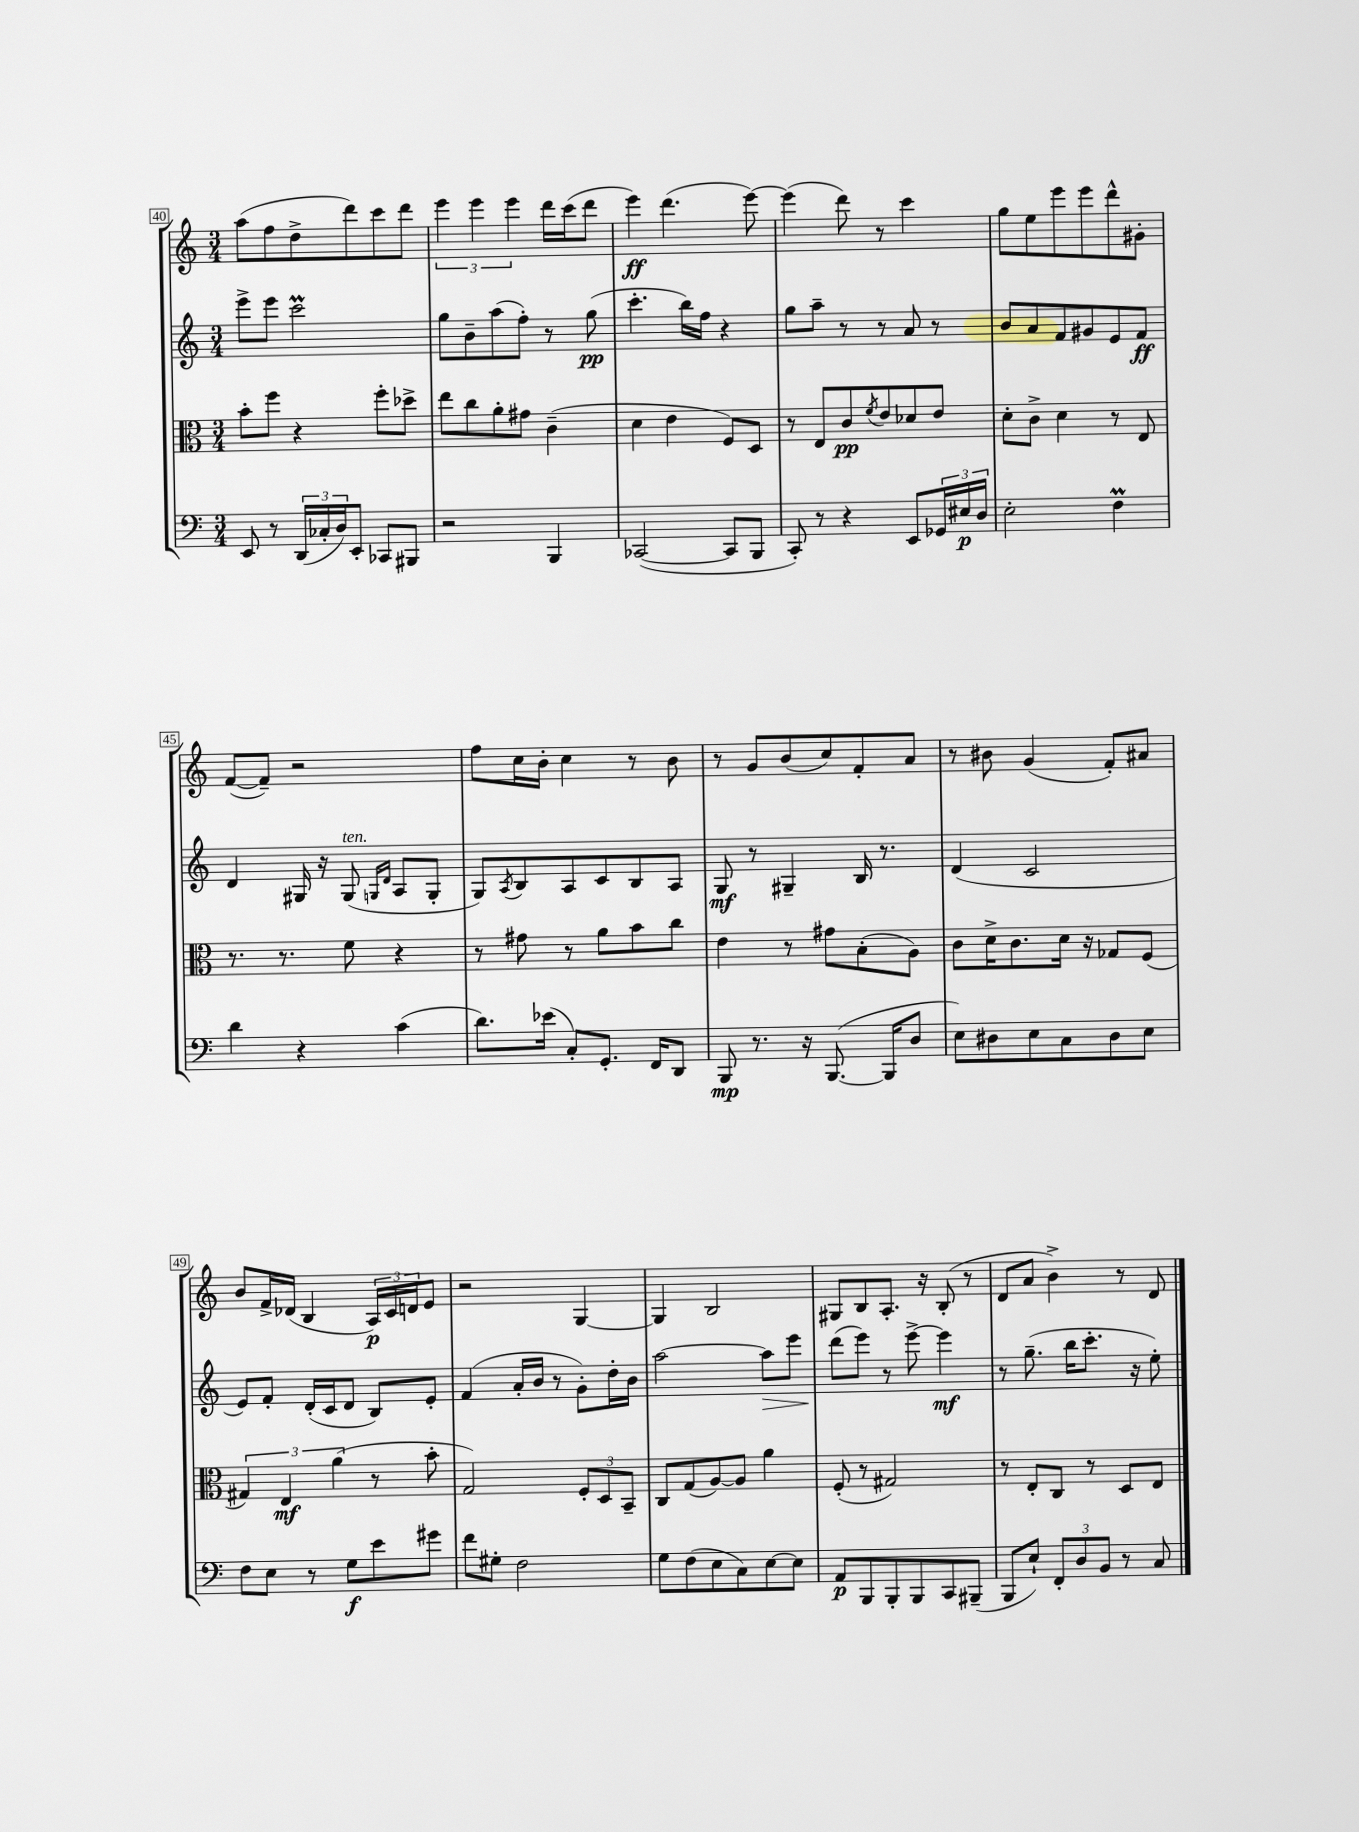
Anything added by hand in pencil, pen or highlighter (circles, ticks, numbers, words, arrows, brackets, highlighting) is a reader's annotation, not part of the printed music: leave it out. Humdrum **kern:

**kern	**kern	**kern	**kern
*staff4	*staff3	*staff2	*staff1
*clefF4	*clefC3	*clefG2	*clefG2
*k[]	*k[]	*k[]	*k[]
*M3/4	*M3/4	*M3/4	*M3/4
8EE/	8b'\L	8eee^\L	(8aa\L
8r	8ff\J	8eee\J	8ff\
(24DD/LL	4r	2ccc\	8dd^\
24C-'/	.	.	.
24D/J)	.	.	.
8EE'/J	.	.	8ddd\)
8CC-/L	8ff'\L	.	8ccc\
8BBB#/J	8dd-^\J	.	8ddd\J
=	=	=	=
2r	8ee\L	8gg\L	6eee\
.	8cc\	8b~\	.
.	.	.	6eee\
.	8a'\	(8aa\	.
.	.	.	6eee\
.	8g#\J	8ff'\J)	.
4BBB/	(4c~\	8r	16ddd\LL
.	.	.	(16ccc\J
.	.	(8gg\	8ddd\J
=	=	=	=
([2CC-/	4d\	4.ccc'\	4eee\)
.	4e\	.	(4.ddd\
.	.	16bb\LL)	.
.	.	16ff\JJ	.
8CC-/]L	8F/L)	4r	.
8BBB/J	8D/J	.	[8eee\)
=	=	=	=
8CC'/)	8r	8gg\L	(4eee\]
8r	8E/L	8aa~\J	.
4r	8c/	8r	8ddd\)
.	8qf/	.	.
.	8e/	8r	8r
8EE/L	8d-/	8a/	4ccc\
24GG-/L	8e/J	8r	.
24E#/	.	.	.
24D/JJ	.	.	.
=	=	=	=
2E'\	8d'\L	8b/L	8gg\L
.	8c^\J	8a/	8ee\
.	4d\	8f/	8eee\
.	.	8g#/	8eee\
4F\	8r	8e/	8ddd^^\
.	8E/	8f/J	8g#'\J
=	=	=	=
4d\	8.r	4d/	([8f/L
.	.	.	8f~/]J)
.	8.r	.	.
4r	.	16G#/	2r
.	.	16r	.
.	8f\	(8G#/	.
.	.	16qqG/LL	.
.	.	16qqd/JJ	.
(4c\	4r	8A/L	.
.	.	8G'/J	.
=	=	=	=
8.d\L)	8r	8G/L)	8ff\L
.	.	8qA/	.
.	8g#\	8B/	16cc\L
(16e-\Jk	.	.	16b'\JJ
8C'/L)	8r	8A/	4cc\
8.GG'/J	8a\L	8c/	.
.	8b\	8B/	8r
16FF/LK	.	.	.
8DD/J	8cc\J	8A/J	8b\
=	=	=	=
8BBB/	4e\	8G/	8r
8.r	.	8r	8g/L
.	8r	4G#~/	(8b/
16r	.	.	.
([8.BBB/	8g#\L	.	8cc/)
.	(8B'\	16B/	8f'/
16BBB/]LK	.	8.r	.
8D/J	8A\J)	.	8a/J
=	=	=	=
8E\L)	8c\L	(4d/	8r
8D#\	16d^\K	.	8b#\
.	8.c\	.	.
8E\	.	2c/	(4g/
8C\	16d\Jk	.	.
.	16r	.	.
8D#\	8G-/L	.	8f'/L)
8E\J	(8F/J	.	8a#/J
=	=	=	=
8F\L	6G#/)	8e/L)	8b/L
8E\J	.	8f'/J	16f^/L
.	6E/	.	.
.	.	.	(16d-/JJ
8r	.	(16d'/LL	4B/
.	.	16c/J	.
.	(6a\	.	.
8G\L	.	8d/J	.
8e\	8r	8B/L)	24A/LL)
.	.	.	24c/
.	.	.	24d/J
8g#\J	8b'\	8e'/J	8e/J
=	=	=	=
8f\L	2G/)	(4f/	2r
8G#'\J	.	.	.
2F\	.	16a'/LL	.
.	.	16b/JJ	.
.	.	8r	.
.	12F'/L	8g'\L)	[4G/
.	12D/	.	.
.	.	16dd'\L	.
.	12BB~/J	.	.
.	.	16b\JJ	.
=	=	=	=
8G\L	8C/L	[2aa\	4G/]
(8F\	(8G/	.	.
8E\	[8A/)	.	2B/
8C\)	8A/]J	.	.
[8E\	4a\	8aa\]L	.
8E\]J	.	8eee\J	.
=	=	=	=
8AA/L	(8F'/	(8ddd\L	8G#/L
8BBB/	8r	8eee\J)	8B/
8BBB'/	2G#/)	8r	8.A'/J
8BBB/	.	[8eee^\	.
.	.	.	16r
8CC/	.	4eee\]	(8B'/
(8BBB#~/J	.	.	8r
=	=	=	=
8BBB/L	8r	8r	8d/L
8E`/J)	8E'/L	(8.gg~\	8a/J
12FF'/L	8C/J	.	4b^\)
.	.	16bb\LK	.
12D/	.	.	.
.	8r	8.ccc'\J	.
12BB/J	.	.	.
8r	8D/L	.	8r
.	.	16r	.
8C/	8E/J	8ee'\)	8d/
==	==	==	==
*-	*-	*-	*-
